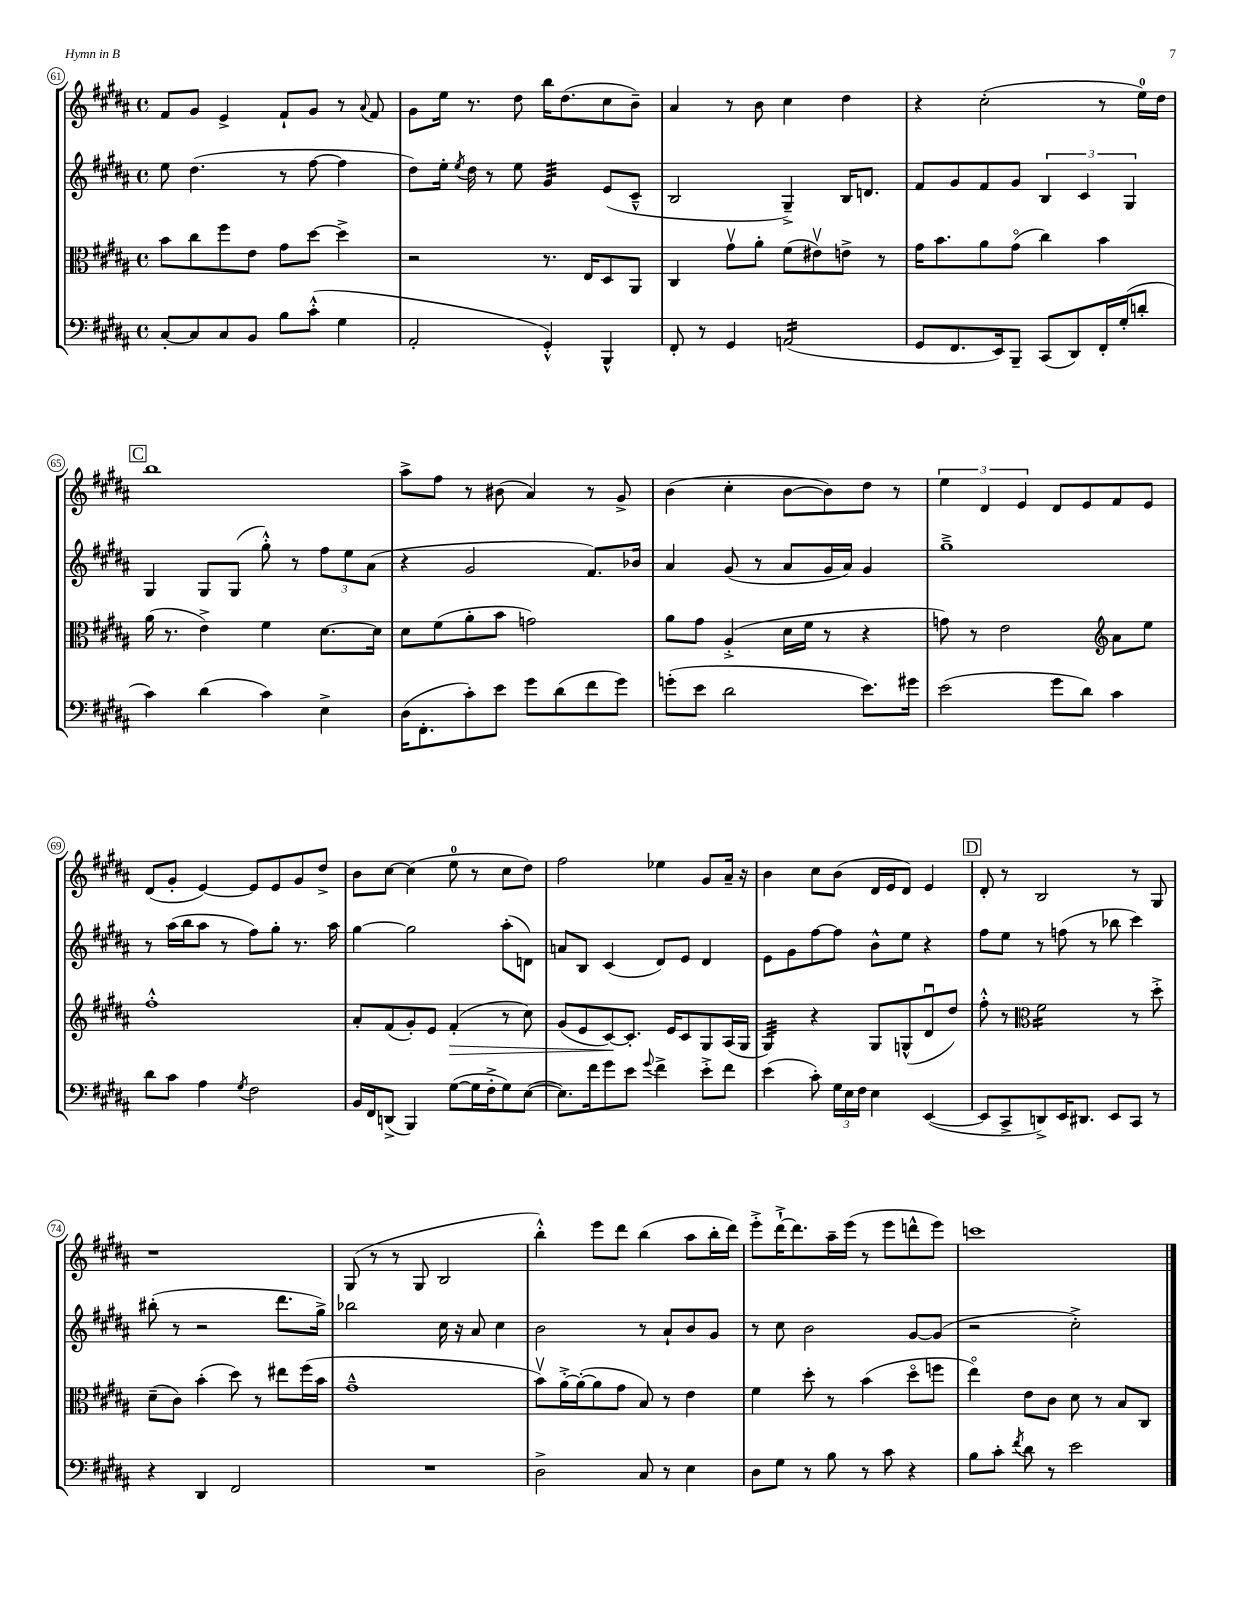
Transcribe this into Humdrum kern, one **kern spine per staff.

**kern	**kern	**kern	**kern
*staff4	*staff3	*staff2	*staff1
*clefF4	*clefC3	*clefG2	*clefG2
*k[f#c#g#d#a#]	*k[f#c#g#d#a#]	*k[f#c#g#d#a#]	*k[f#c#g#d#a#]
*M4/4	*M4/4	*M4/4	*M4/4
*met(c)	*met(c)	*met(c)	*met(c)
[8C#'/L	8b\L	8ee\	8f#/L
8C#/]	8cc#\	(4.dd#\	8g#/J
8C#/	8ff#\	.	4e^/
8BB/J	8e\J	.	.
8B\L	8g#\L	8r	8f#`/L
(8c#'^^\J	[8dd#\J	[8ff#\	8g#/J
4G#\	4dd#^\]	4ff#\]	8r
.	.	.	8qqa#/
.	.	.	8f#/
=	=	=	=
2AA#'/	2r	8dd#\L)	8g#\L
.	.	16ee'\Jk	16ee\Jk
.	.	8qee/	.
.	.	16dd#\	8.r
.	.	8r	.
.	.	8ee\	8dd#\
4GG#'^^/)	8.r	4g#/	16bb\LK
.	.	.	(8.dd#\
.	16E/LK	.	.
4BBB^^/	8D#/	(8e/L	8cc#\
.	8AA#/J	8c#~^^/J	8b~\J)
=	=	=	=
8FF#'/	4C#/	2B/	4a#/
8r	.	.	.
4GG#/	8g#v\L	.	8r
.	8a#'\J	.	8b\
(2AA/	(8f#\L	4G#~^/)	4cc#\
.	8e#v\)	.	.
.	8e^\J	16B/LK	4dd#\
.	.	8.d/J	.
.	8r	.	.
=	=	=	=
8GG#/L	16g#\LK	8f#/L	4r
.	8.b\	.	.
8.FF#/	.	8g#/	.
.	8a#\	8f#/	(2cc#'\
16EE/k)	.	.	.
8BBB~/J	(8g#o\J	8g#/J	.
(8CC#/L	4cc#\)	6B/	.
8DD#/)	.	.	.
.	.	6c#/	.
16FF#'/L	4b\	.	8r
(16G#'/J	.	.	.
.	.	6G#/	.
8d'/J	.	.	16ee\LL)
.	.	.	16dd#\JJ
=	=	=	=
4c#\)	(16a#\	4G#/	1bb
.	8.r	.	.
(4d#\	4e^\)	8G#/L	.
.	.	(8G#/J	.
4c#\)	4f#\	8gg#'^^\)	.
.	.	8r	.
4E^\	[8.d#\L	12ff#\L	.
.	.	12ee\	.
.	.	(12a#\J	.
.	16d#\]Jk	.	.
=	=	=	=
(16D#\LK	8d#\L	4r	8aa#^\L
8.FF#'\	.	.	.
.	(8f#\	.	8ff#\J
8c#'\)	8a#'\	2g#/	8r
8e\J	8b\J	.	(8b#\
8g#\L	2g\)	.	4a#/)
(8d#\	.	.	.
8f#\	.	8.f#/L)	8r
8g#\J)	.	.	8g#^/
.	.	16b-/Jk	.
=	=	=	=
(8g'\L	8a#\L	4a#/	(4b\
8e\J	8g#\J	.	.
2d#\	(4A#'^/	(8g#/	4cc#'\
.	.	8r	.
.	16d#\LL	8a#/L	[8b\L
.	16f#\JJ	.	.
.	8r	16g#/L	8b\])
.	.	16a#/JJ)	.
8.e\L)	4r	4g#/	8dd#\J
.	.	.	8r
16g#\Jk	.	.	.
=	=	=	=
(2e\	8g\)	1gg#~^	6ee\
.	8r	.	.
.	.	.	6d#/
.	2e\	.	.
.	.	.	6e/
8g#\L	.	.	8d#/L
8d#\J)	.	.	8e/
*	*clefG2	*	*
4c#\	8a#\L	.	8f#/
.	8ee\J	.	8e/J
=	=	=	=
8d#\L	1ff#'^^	8r	(8d#/L
8c#\J	.	(16aa#\LL	8g#'/J
.	.	16bb\J	.
4A#\	.	8aa#\J	[4e/)
.	.	8r	.
8qG#/	.	.	.
2F#\	.	8ff#\L)	8e/]L
.	.	8gg#'\J	8e/
.	.	8.r	8g#/
.	.	.	8dd#^/J
.	.	16aa#\	.
=	=	=	=
16BB/LL	8a#'/L	[4gg#\	8b\L
16FF#/J	.	.	.
(8DD^/J	(8f#/	.	[8cc#\J
4BBB/)	8g#'/)	2gg#\]	(4cc#\]
.	8e/J	.	.
([8G#\L	(4f#'/	.	8ee\
16G#\]L	.	.	8r
16F#'^\J	.	.	.
8G#\)	8r	(8aa#'\L	8cc#\L
([8E\J	8cc#\)	8d\J)	8dd#\J)
=	=	=	=
8.E\]L)	(8g#/L	8a/L	2ff#\
.	8e/	8B/J	.
16f#\k	.	.	.
8g#\	[8c#/)	(4c#/	.
8e\J	8.c#'/]J	.	.
8qqg#/	.	.	.
4f#^\	.	8d#/L)	4ee-\
.	16e/LK	.	.
.	8c#/	8e/J	.
8e'^\L	8G#/	4d#/	8g#/L
8f#\J	(16A#/L	.	16a#~/Jk
.	16G#/JJ	.	16r
=	=	=	=
(4e\	4G#/)	8e\L	4b\
.	.	8g#\	.
8c#'\)	4r	[8ff#\	8cc#\L
24G#\LL	.	8ff#\]J	(8b\J
24E\	.	.	.
24F#\JJ	.	.	.
4E\	8G#/L	8b^^\L	16d#/LL
.	.	.	16e/J
.	(8G^^/	8ee\J	8d#/J)
([4EE/	8d#u/	4r	4e/
.	8dd#/J)	.	.
=	=	=	=
8EE/]L	8ff#'^^\	8ff#\L	8d#'/
8CC#^/	8r	8ee\J	8r
*	*clefC3	*	*
8DD^/)	2f#\	8r	2B/
16EE/K	.	(8ff\	.
8.DD#/J	.	.	.
.	.	8r	.
8EE/L	.	8bb-\	.
8CC#/J	8r	4ccc#\)	8r
8r	8dd#'^\	.	8G#/
=	=	=	=
4r	(8d#~\L	(8bb#'\	1r
.	8c#\J)	8r	.
4DD#/	(4b'\	2r	.
2FF#/	8dd#\)	.	.
.	8r	.	.
.	8ee#\L	8.ddd#\L	.
.	(16ff#\L	.	.
.	16b\JJ	16gg#^\Jk)	.
=	=	=	=
1r	1g#~^^	2bb-\	(8G#/
.	.	.	8r
.	.	.	8r
.	.	.	8G#/
.	.	16cc#\	2B/
.	.	16r	.
.	.	8a#/	.
.	.	4cc#\	.
=	=	=	=
2D#^\	8bv\L)	2b\	4bb'^^\)
.	[16a#'^\L	.	.
.	(16a#'\_J	.	.
.	8a#\]	.	8eee\L
.	8g#\J	.	8ddd#\J
8C#/	8B/)	8r	(4bb\
8r	8r	8a#`/L	.
4E\	4e\	8b/	8aa#\L
.	.	8g#/J	16bb'\L
.	.	.	16ddd#\JJ)
=	=	=	=
8D#\L	4f#\	8r	8eee'^\L
8G#\J	.	8cc#\	[16ddd#`^\K
.	.	.	8.ddd#\]
8r	8dd#'\	2b\	.
8B\	8r	.	16aa#~\L
.	.	.	(16eee\JJ
8r	(4b\	.	8r
8c#\	.	.	8eee\L
4r	8dd#o\L	[8g#/L	8ddd^^\
.	8ff\J	(8g#/]J	8eee\J)
=	=	=	=
8B\L	4eeo\)	2r	1ccc
8c#'\J	.	.	.
8qf#/	.	.	.
8d#\	8e\L	.	.
8r	8c#\J	.	.
2e\	8d#\	2cc#'^\)	.
.	8r	.	.
.	8B/L	.	.
.	8C#/J	.	.
==	==	==	==
*-	*-	*-	*-
